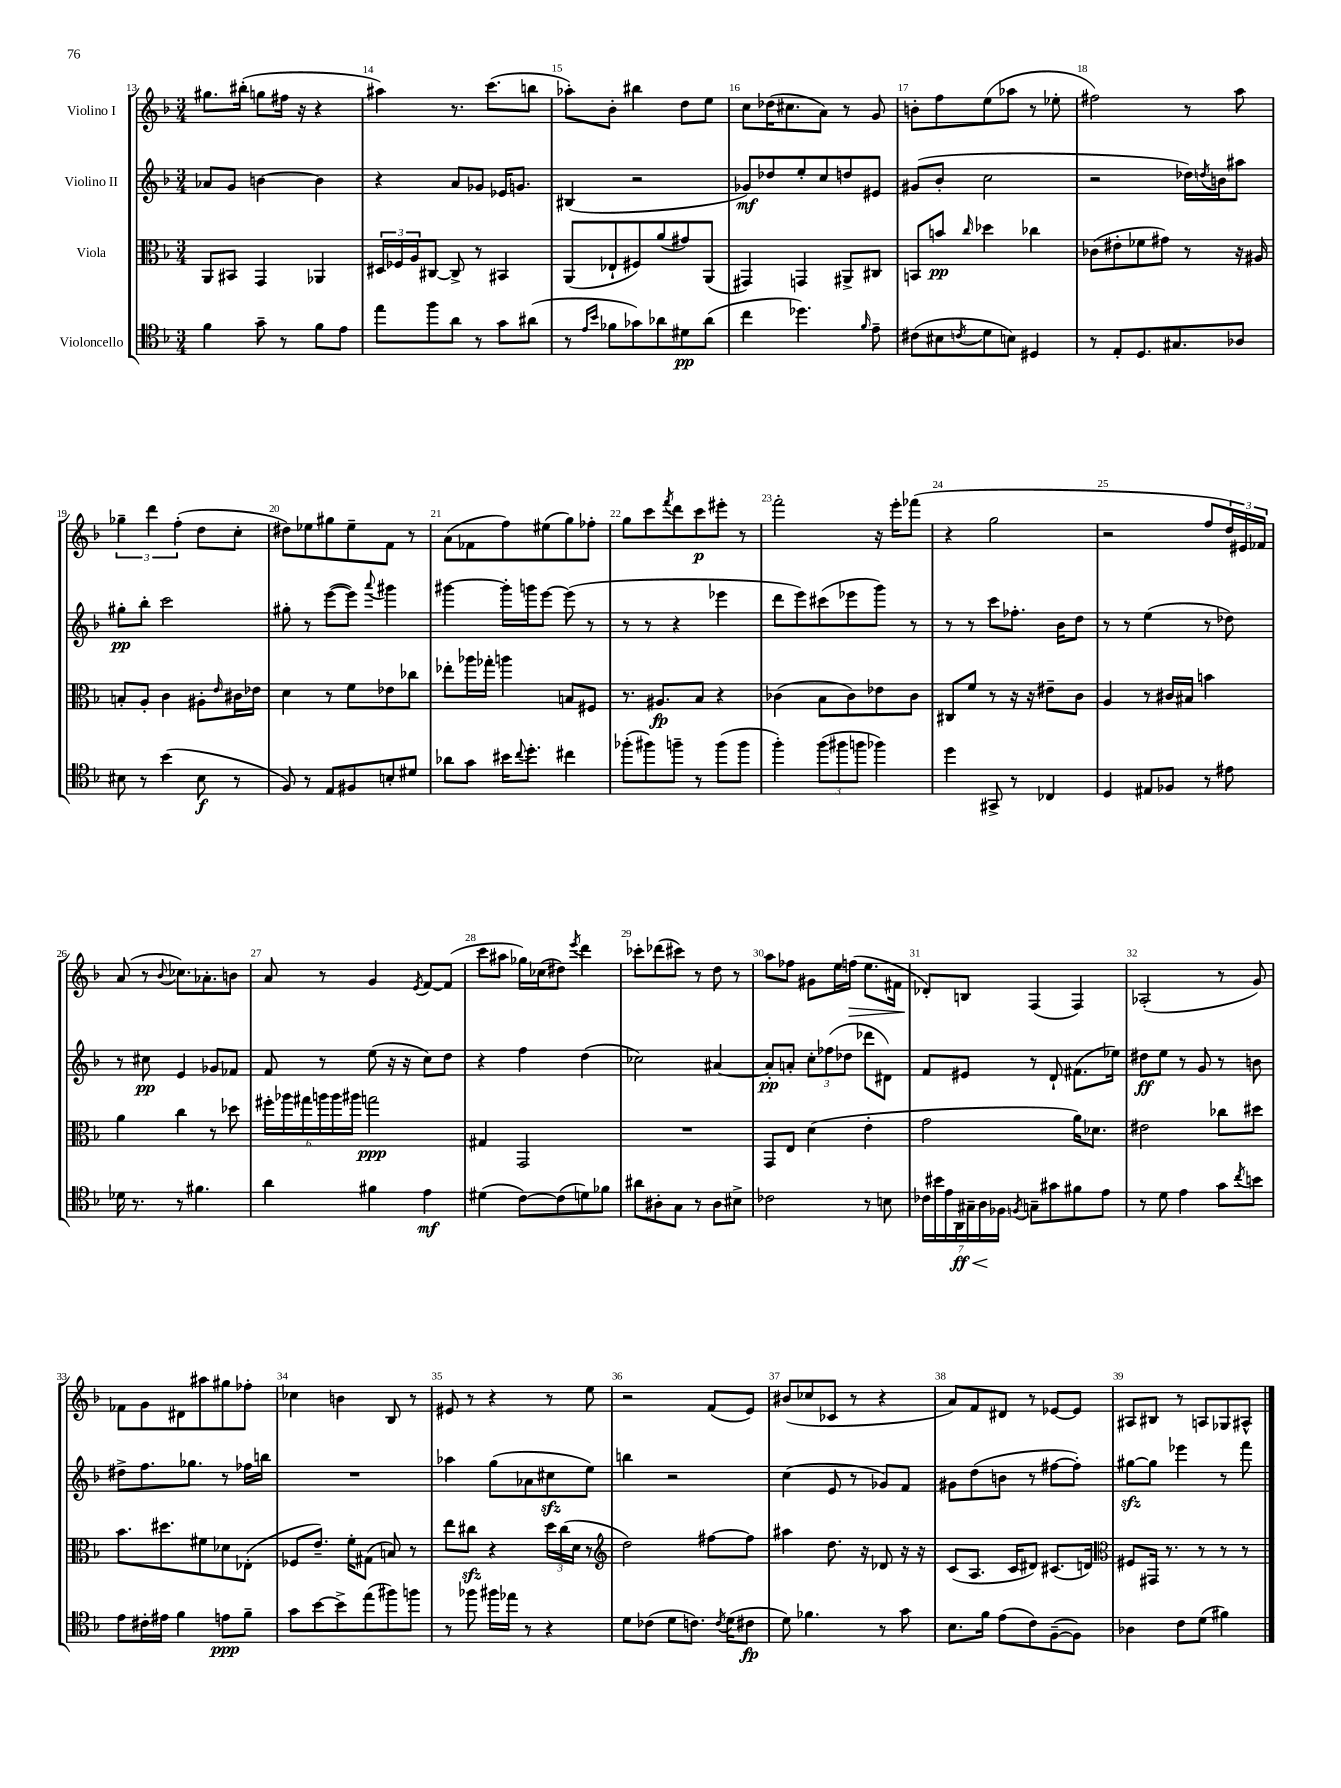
<<
\new StaffGroup <<
\new Staff = "s0" \with { instrumentName = "Violino I" } {
    \clef treble \key f \major \numericTimeSignature \time 3/4
    gis''8. bis''16-.( g''8 fis''16 r16 r4 |
    ais''4) r8. c'''8.( b''8 |
    aes''8-.) bes'8-. bis''4 d''8 e''8 |
    c''8 des''16( cis''8. a'8) r8 g'8 |
    b'8-. f''8 e''8( aes''8 r8 ees''8-. |
    fis''2) r8 a''8 |
    \tuplet 3/2 { ges''4-- d'''4 f''4-.( } d''8 c''8-. |
    dis''8) ees''8 gis''8 ees''8-- f'8 r8 |
    a'8( fes'8 f''8) eis''8( g''8) fes''8-. |
    g''8 c'''8 \acciaccatura { f'''8 } d'''8 c'''8\p eis'''8-. r8 |
    f'''2-. r16 e'''16-. fes'''8( |
    r4 g''2 |
    r2 f''8 \tuplet 3/2 { d''16) eis'16 fes'16 } |
    a'8( r8 \appoggiatura { bes'8 } ces''8.) aes'8.-. b'8 |
    a'8 r8 g'4 \acciaccatura { e'8 } f'8~ f'8( |
    c'''8 ais''8 ges''16) ces''16( dis''8) \acciaccatura { e'''8 } d'''4 |
    ces'''8-. des'''8( cis'''8) r8 d''8 r8 |
    a''8 fes''8 gis'8 e''16 f''16\>( e''8. fis'16 |
    des'8-.\!) b8 f4( f4) |
    aes2-.( r8 g'8) |
    fes'8 g'8 dis'8 ais''8 gis''8 fes''8-. |
    ces''4 b'4 bes8 r8 |
    eis'8 r8 r4 r8 e''8 |
    r2 f'8( e'8) |
    bis'8( ces''8 ces'8 r8 r4 |
    a'8) f'8 dis'8 r8 ees'8~ ees'8 |
    ais8 bis8 r8 a8 ges8 ais8-^ \bar "|." |
}
\new Staff = "s1" \with { instrumentName = "Violino II" } {
    \clef treble \key f \major \numericTimeSignature \time 3/4
    aes'8 g'8 b'4~ b'4 |
    r4 a'8 ges'8 ees'16 g'8. |
    bis4( r2 |
    ges'8\mf) des''8 e''8-. c''8 d''8 eis'8 |
    gis'8( bes'8-. c''2 |
    r2 des''16) \acciaccatura { d''8 } b'16 ais''8 |
    gis''8-.\pp bes''8-. c'''2 |
    gis''8-. r8 e'''8~( e'''8) \appoggiatura { a'''8 } gis'''4 |
    gis'''4~ gis'''16-. g'''16 e'''8~ e'''8( r8 |
    r8 r8 r4 ees'''4 |
    d'''8 e'''8) cis'''8( ees'''8 g'''8) r8 |
    r8 r8 c'''8 fes''8.-. bes'16 d''8 |
    r8 r8 e''4( r8 des''8) |
    r8 cis''8\pp e'4 ges'8 fes'8 |
    f'8 r8 e''8( r16 r16 c''8) d''8 |
    r4 f''4 d''4( |
    ces''2) ais'4~ |
    ais'8-.\pp a'8-. \tuplet 3/2 { c''8-. fes''8( des''8 } des'''8 dis'8) |
    f'8 eis'8 r8 d'8-! fis'8.( ees''16) |
    dis''8\ff e''8 r8 g'8 r8 b'8 |
    dis''8-> f''8. ges''8. r8 fes''16 b''16 |
    R2. |
    aes''4 g''8( aes'8 cis''8\sfz e''8) |
    b''4 r2 |
    c''4( e'8 r8 ges'8) f'8 |
    gis'8 d''8( b'8 r8 fis''8~ fis''8-.) |
    gis''8~\sfz gis''8 ees'''4 r8 f'''8 \bar "|." |
}
\new Staff = "s2" \with { instrumentName = "Viola" } {
    \clef alto \key f \major \numericTimeSignature \time 3/4
    a,8 bis,8 g,4 aes,4 |
    \tuplet 3/2 { dis16 fes16 a16 } cis8~ cis8-> r8 bis,4 |
    a,8( ees8-! fis8) a'8( gis'8) a,8( |
    gis,4) g,4 ais,8-> cis8 |
    b,8 b'8\pp \grace { c''16 } des''4 ces''4 |
    ces'8( eis'8-. fes'8 gis'8) r8 r16 ais16 |
    b8-. a8-. c'4 ais8-. \grace { e'16 } cis'16 ees'16 |
    d'4 r8 f'8 ees'8 ces''8 |
    ees''8-. aes''16 ges''16-. a''4 b8 fis8 |
    r8. ais8.\fp bes8 r4 |
    ces'4( bes8 ces'8) ees'8 ces'8 |
    cis8 f'8 r8 r16 r16 eis'8-- c'8 |
    a4 r8 cis'16 bis16 b'4 |
    a'4 c''4 r8 des''8 |
    \tuplet 6/4 { fis''16-. aes''16 gis''16 a''16 a''16 ais''16 } g''2\ppp |
    gis4 g,2 |
    R2. |
    g,8 e8 d'4( e'4-. |
    g'2 a'16) des'8. |
    eis'2 ces''8 dis''8 |
    bes'8. dis''8. fis'8 des'8 ees8-.( |
    fes8 e'8.--) f'16-. gis8( b8) r8 |
    e''8 cis''8\sfz r4 \tuplet 3/2 { d''16 cis''16( d'16 } r8 |
    \clef treble d''2) fis''8~ fis''8 |
    ais''4 d''8. r16 des'8 r16 r16 |
    c'8( a8. c'16 dis'8) cis'8.( d'16) |
    \clef alto fis8 gis,16 r8. r8 r8 r8 \bar "|." |
}
\new Staff = "s3" \with { instrumentName = "Violoncello" } {
    \clef tenor \key f \major \numericTimeSignature \time 3/4
    f'4 g'8-- r8 f'8 e'8 |
    e''8 f''8 a'8 r8 g'8 ais'8( |
    r8 \grace { e'16 bes'16 } fes'8 ges'8) aes'8 dis'8\pp aes'8( |
    c''4 des''4.) \grace { f'16 } e'8-- |
    cis'8( bis8 \acciaccatura { c'8 } d'8 b8) dis4 |
    r8 e8-. d8. gis8. aes8 |
    bis8 r8 bes'4( bis8\f r8 |
    f8) r8 e8 fis8 b8-. dis'8 |
    aes'8 g'8 bis'16 \appoggiatura { c''8 } d''8.-. cis''4 |
    fes''8-.( fis''8) f''8-- r8 f''8( f''8 |
    f''4-.) \tuplet 3/2 { f''8( fis''8 f''8 } fes''4) |
    d''4 gis,8-> r8 ces4 |
    d4 eis8 fes8 r8 eis'8 |
    des'16 r8. r8 fis'4. |
    a'4 fis'4 e'4\mf |
    dis'4( c'8~) c'8( d'8) fes'8 |
    ais'8 ais8-. g8 r8 ais8 bis8-> |
    ces'2 r8 b8 |
    \tuplet 7/4 { ces'16 bis'16 e'16 a,16\ff\< gis16-- a16\! fes16 } \acciaccatura { f8 } g8-- gis'8 fis'8 e'8 |
    r8 d'8 e'4 g'8 \acciaccatura { c''8 } b'8 |
    e'8 cis'16-. eis'16 f'4 e'8\ppp f'8-- |
    g'8 bes'8~ bes'8-> e''8( fis''8) f''8 |
    r8 fes''8 fis''16 ees''16 r8 r4 |
    d'8 ces'8( d'8 c'8.) \acciaccatura { c'8 } d'16( cis'8\fp |
    d'8) fes'4. r8 g'8 |
    bes8. f'16 e'8( c'8) f8~--( f8) |
    aes4 c'8 d'8( fis'4) \bar "|." |
}
>>
>>
\layout { \context { \Score currentBarNumber = #13 \override BarNumber.break-visibility = ##(#f #t #t) barNumberVisibility = #all-bar-numbers-visible } }
